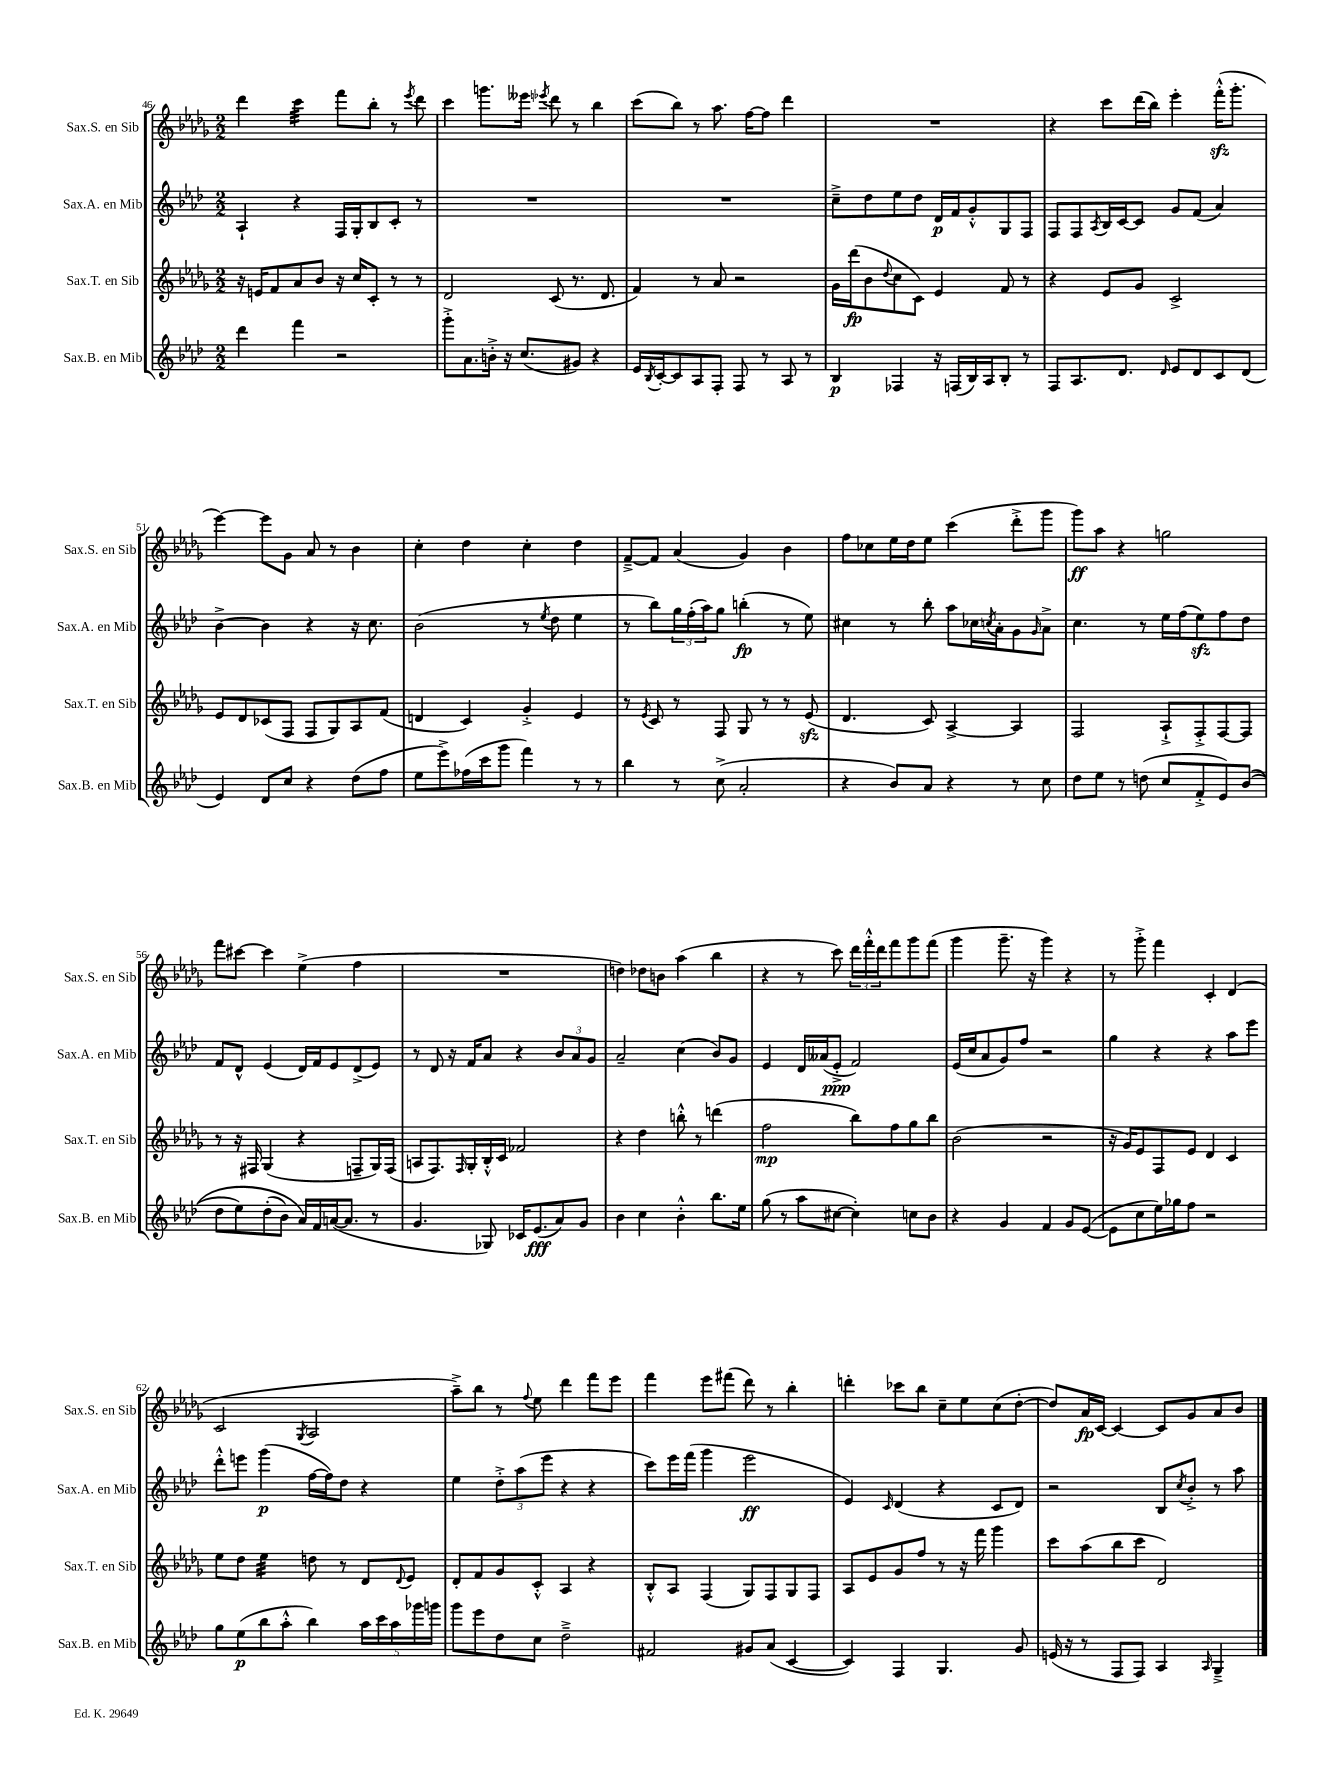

**kern	**kern	**kern	**kern
*staff4	*staff3	*staff2	*staff1
*clefG2	*clefG2	*clefG2	*clefG2
*k[b-e-a-d-]	*k[b-e-a-d-g-]	*k[b-e-a-d-]	*k[b-e-a-d-g-]
*M2/2	*M2/2	*M2/2	*M2/2
4ddd-\	16r	4A-`/	4ddd-\
.	16e/LK	.	.
.	8f/	.	.
4fff\	8a-/	4r	4ccc\
.	8b-/J	.	.
2r	16r	16F/LL	8fff\L
.	16cc/LK	16G'/J	.
.	8c'/J	8B-/	8bb-'\J
.	8r	8c'/J	8r
.	.	.	8qeee-/
.	8r	8r	8ddd-\
=	=	=	=
8ggg'^\L	2d-/	1r	4ccc\
8.a-\	.	.	.
.	.	.	8.ggg\L
16b'^\Jk	.	.	.
16r	.	.	.
(8.cc/L	.	.	16eee--\Jk
.	.	.	8qeee-/
.	(8c/	.	8ddd-\
8g#/J)	8.r	.	8r
4r	.	.	4bb-\
.	8.d-/	.	.
=	=	=	=
16e-/LL	4f/)	1r	(8ccc\L
8qB-/	.	.	.
[16c'/J	.	.	.
8c/]	.	.	8bb-\J)
8A-/	8r	.	8r
8F'/J	8a-/	.	8.aa-\
8F/	2r	.	.
.	.	.	[16ff\LK
8r	.	.	8ff\]J
8A-/	.	.	4ddd-\
8r	.	.	.
=	=	=	=
4B-/	16g-\LL	8cc~^\L	1r
.	(16ddd-\J	.	.
.	8b-\	8dd-\	.
.	8qqdd-/	.	.
4F-/	8cc\	8ee-\	.
.	8c\J)	8dd-\J	.
16r	4e-/	16d-/LL	.
(16F/LL	.	16f/J	.
16B-/)	.	8g'^^/	.
16A-/J	.	.	.
8B-'/J	8f/	8G/	.
8r	8r	8F/J	.
=	=	=	=
8F/L	4r	8F/L	4r
8.A-/	.	8F/	.
.	.	8qA-/	.
.	8e-/L	16B-/L	8ccc\L
8.d-/J	.	[16c/J	.
.	8g-/J	8c/]J	(16ddd-\L
.	.	.	16bb-\JJ)
16qqd-/	.	.	.
8e-/L	2c^/	8g/L	4eee-'\
8d-/	.	(8f/J	.
8c/	.	4a-/)	(16fff'^^\LK
.	.	.	8.ggg-'\J
(8d-/J	.	.	.
=	=	=	=
4e-/)	8e-/L	[4b-^\	[4eee-\)
.	8d-/	.	.
8d-/L	(8c-/	4b-\]	8eee-\]L
8cc/J	8F/J	.	8g-\J
4r	8F/L	4r	8a-/
.	8G-/)	.	8r
(8dd-\L	8A-/	16r	4b-\
.	.	8.cc\	.
8ff\J	(8f/J	.	.
=	=	=	=
8ee-\L	4d/	(2b-\	4cc'\
8eee-^\)	.	.	.
(16ff-\L	4c/)	.	4dd-\
16ccc\J	.	.	.
8ggg\J	.	.	.
4fff\)	4g-'^/	8r	4cc'\
.	.	8qee-/	.
.	.	8dd-\	.
8r	4e-/	4ee-\	4dd-\
8r	.	.	.
=	=	=	=
4bb-\	8r	8r	[8f~^/L
.	8qe-/	.	.
.	8c/	8bb-\L)	8f/]J
8r	8r	24gg\L	(4a-/
.	.	(24ff'\	.
.	.	24aa-\J)	.
(8cc^\	8F/	8gg\J	.
2a-'/	8G-/	(4bb'\	4g-/)
.	8r	.	.
.	8r	8r	4b-\
.	(8e-/	8ee-\)	.
=	=	=	=
4r	4.d-/	4cc#\	8ff\L
.	.	.	8cc-\
8b-/L)	.	8r	16ee-\L
.	.	.	16dd-\J
8a-/J	8c/)	8bb-'\	8ee-\J
4r	[4A-^/	8aa-\L	(4ccc\
.	.	16cc-\L	.
.	.	8qcc/	.
.	.	16a-'\J	.
8r	4A-/]	8g\	8ddd-'^\L
.	.	16qqg/	.
8cc\	.	8a-^\J	8ggg-\J
=	=	=	=
8dd-\L	2F/	4.cc\	8ggg-\L)
8ee-\J	.	.	8aa-\J
8r	.	.	4r
(8dd\	.	8r	.
8cc/L	8A-`^/L	16ee-\LL	2gg\
.	.	(16ff\J	.
8f'^/	8F'^/	8ee-\)	.
8e-/)	[8F/	8ff\	.
&((8b-/J	8F/]J	8dd-\J	.
=	=	=	=
8dd-\L	8r	8f/L	8fff\L
8ee-\)	16r	8d-^^/J	[8ccc#\J
.	16F#/	.	.
(8dd-'\	(4G-/	(4e-/	4ccc#\]
8b-\J)	.	.	.
16a-/LL&)	4r	16d-/LL)	(4ee-^\
16f/	.	16f/J	.
([16a/J	.	8e-/	.
8.a/]J	.	.	.
.	8F~/L	(8d-^/	4ff\
8r	16G-/L)	8e-/J)	.
.	(16F/JJ	.	.
=	=	=	=
4.g/	8A/L	8r	1r
.	8.F/)	8d-/	.
.	.	16r	.
.	16qqF/	.	.
.	16G-'/L	16f/LK	.
8G-/)	16B-'^^/	8a-/J	.
.	16c/JJ	.	.
16c-/LK	2f-/	4r	.
(8.e-/	.	.	.
8a-/)	.	12b-/L	.
.	.	12a-/	.
8g/J	.	.	.
.	.	12g/J	.
=	=	=	=
4b-\	4r	2a-~/	4dd\)
4cc\	4dd-\	.	8dd-\L
.	.	.	8b\J
4b-'^^\	8bb'^^\	(4cc\	(4aa-\
.	8r	.	.
8.bb-\L	(4ddd\	8b-/L)	4bb-\
.	.	8g/J	.
16ee-\Jk	.	.	.
=	=	=	=
(8gg\	2ff\	4e-/	4r
8r	.	.	.
8aa-\L	.	16d-/LL	8r
.	.	(16a--/J	.
[8cc#\J	.	8e-'^/J	8ccc\)
4cc#'\])	8bb-\L)	2f/)	24ddd-\LL
.	.	.	24fff'^^\
.	.	.	24ddd-\J
.	8ff\	.	8fff\
8cc\L	8gg-\	.	8ggg-\
8b-\J	8bb-\J	.	(8fff\J
=	=	=	=
4r	(2b-\	(16e-/LL	4ggg-\
.	.	16cc/J	.
.	.	8a-/	.
4g/	.	8g/)	8.ggg-~\
.	.	8ff/J	.
.	.	.	16r
4f/	2r	2r	4ggg-\)
8g/L	.	.	4r
([8e-/J	.	.	.
=	=	=	=
8e-\]L	16r	4gg\	8r
.	16g-/LK)	.	.
8cc\	8e-/	.	8ggg-'^\
16ee-\L)	8F/	4r	4fff\
16gg-\J	.	.	.
8ff\J	8e-/J	.	.
2r	4d-/	4r	4c'/
.	4c/	8aa-\L	(4d-/
.	.	8eee-\J	.
=	=	=	=
8gg\L	8ee-\L	8ddd-'^^\L	2c/
(8ee-\	8dd-\J	8eee\J	.
8bb-\	4ee-\	(4ggg\	.
8aa-'^^\J	.	.	.
.	.	.	8qG-/
4bb-\)	8dd\	[16ff\LL	2A-/
.	.	16ff\]J)	.
.	8r	8dd-\J	.
20aa-\LL	8d-/L	4r	.
20ccc\	.	.	.
20aa-\	.	.	.
.	8qqd-/	.	.
.	8e-/J	.	.
20ggg-\	.	.	.
20ggg\JJ	.	.	.
=	=	=	=
8ggg\L	8d-'/L	4ee-\	8aa-~^\L)
8eee-\	8f/	.	8bb-\J
8dd-\	8g-/	12dd-'^\L	8r
.	.	(12aa-\	.
.	.	.	8qqff/
8cc\J	8c'^^/J	.	8ee-\
.	.	12eee-\J	.
2dd-~^\	4A-/	4r	4ddd-\
.	4r	4r	8fff\L
.	.	.	8eee-\J
=	=	=	=
2f#/	8B-'^^/L	8ccc\L)	4fff\
.	8A-/J	16eee-\L	.
.	.	(16fff\JJ	.
.	(4F/	4ggg\	8eee-\L
.	.	.	(8fff#\J
8g#/L	8G-/L)	2eee-\	8ddd-\)
(8a-/J	8F/	.	8r
[4c/	8G-/	.	4bb-'\
.	8F/J	.	.
=	=	=	=
4c/])	8A-/L	4e-/)	4ddd'\
.	8e-/	.	.
.	.	16qqc/	.
4F/	8g-/	(4d-/	8ccc-\L
.	8ff/J	.	8bb-\J
4.G/	8r	4r	8cc~\L
.	16r	.	8ee-\
.	16fff\	.	.
.	4ggg-\	8c/L	(8cc\
8g/	.	8d-/J)	[8dd-'\J
=	=	=	=
(16e/	8ccc\L	2r	8dd-/]L)
16r	.	.	.
8r	(8aa-\	.	16a-/L
.	.	.	[16c/JJ
8F/L	8bb-\	.	4c/_
8F/J)	8ccc\J	.	.
4A-/	2d-/)	8B-/L	8c/]L
.	.	8qcc/	.
.	.	8b-'^/J	8g-/
16qqA-/	.	.	.
4G~^/	.	8r	8a-/
.	.	8aa-\	8b-/J
==	==	==	==
*-	*-	*-	*-
